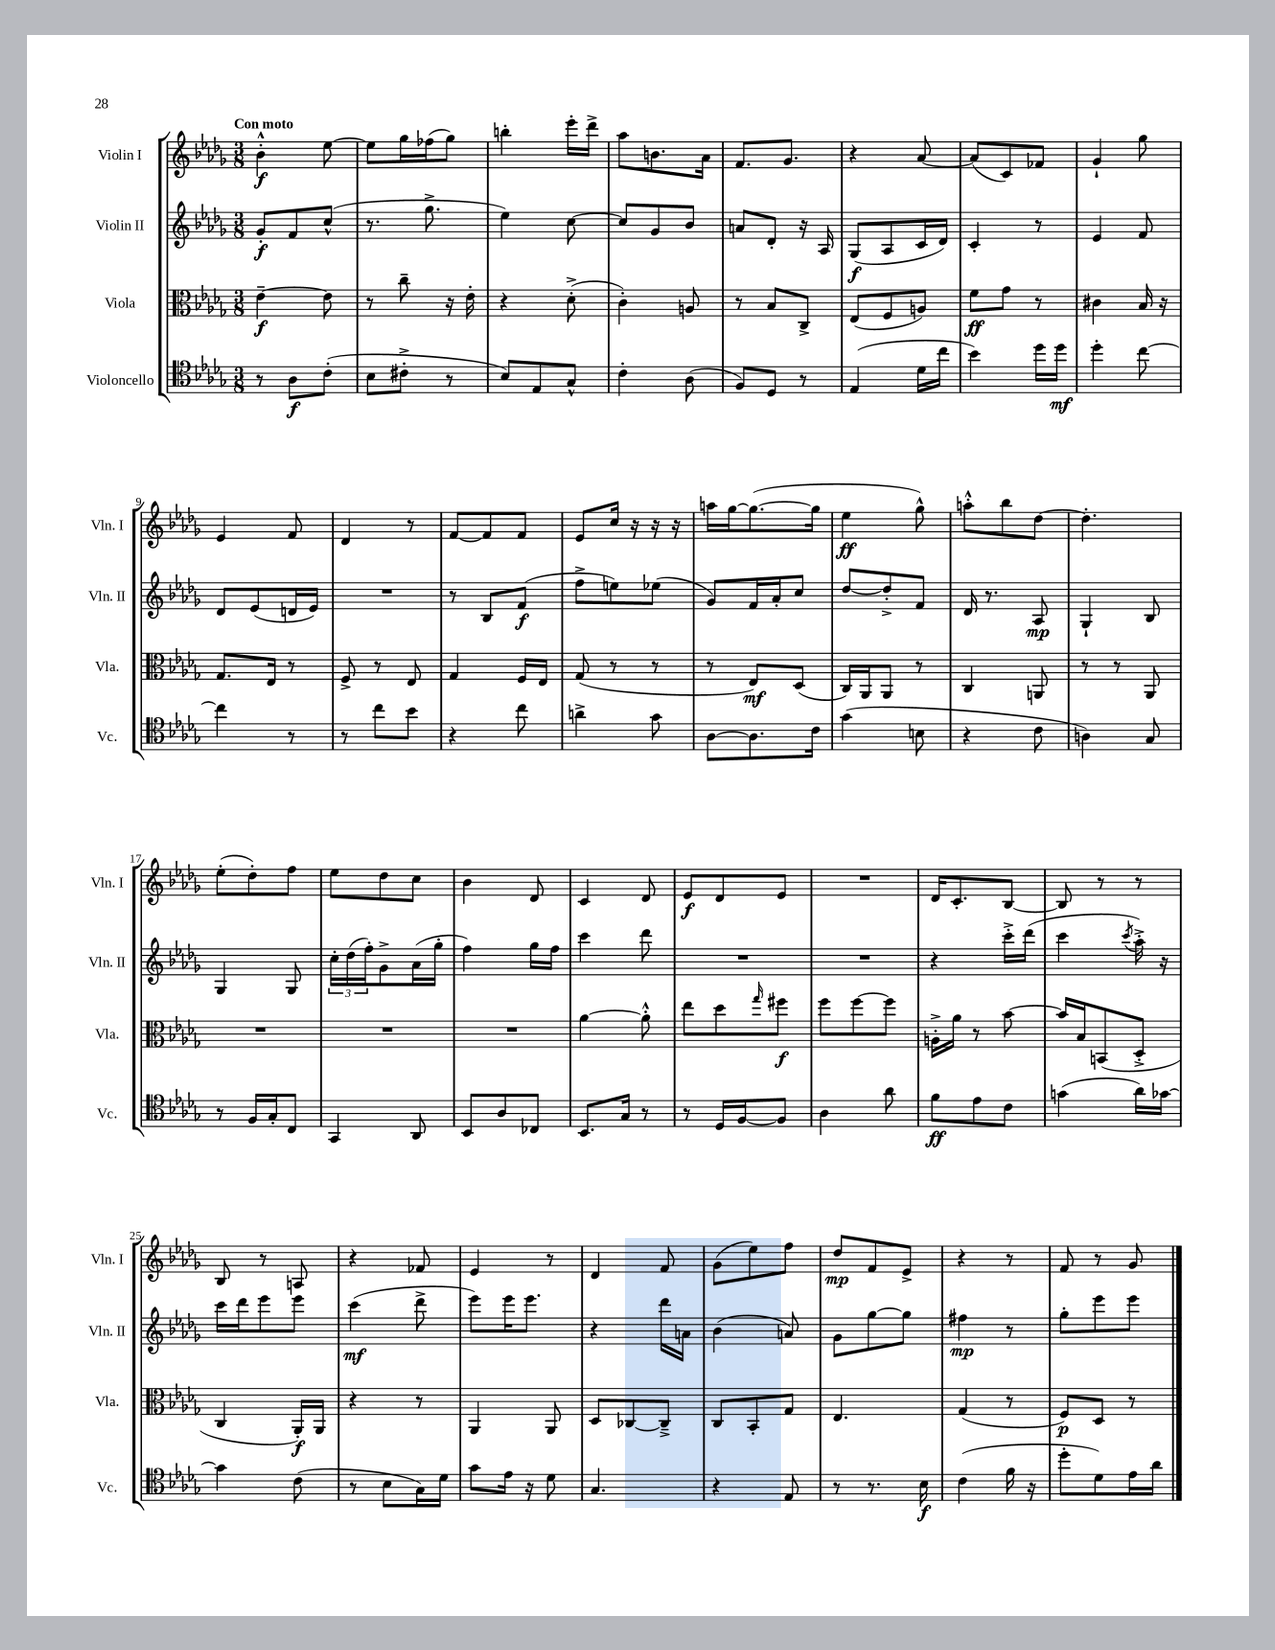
<<
\new StaffGroup <<
\new Staff = "s0" \with { instrumentName = "Violin I" shortInstrumentName = "Vln. I" } {
    \clef treble \key des \major \numericTimeSignature \time 3/8 \tempo "Con moto"
    bes'4-.-^\f ees''8~ |
    ees''8 ges''16 fes''16( ges''8) |
    b''4-. ees'''16-. des'''16-> |
    aes''8 b'8. aes'16 |
    f'8. ges'8. |
    r4 aes'8~ |
    aes'8( c'8) fes'8 |
    ges'4-! ges''8 |
    ees'4 f'8 |
    des'4 r8 |
    f'8~ f'8 f'8 |
    ees'8 c''16 r16 r16 r16 |
    a''16 ges''16~ ges''8.~( ges''16 |
    ees''4\ff ges''8-^) |
    a''8-.-^ bes''8 des''8~ |
    des''4.-. |
    ees''8-.( des''8-.) f''8 |
    ees''8 des''8 c''8 |
    bes'4 des'8 |
    c'4 des'8 |
    ees'8\f des'8 ees'8 |
    R4. |
    des'16 c'8.-. bes8~ |
    bes8 r8 r8 |
    bes8 r8 a8 |
    r4 fes'8 |
    ees'4 r8 |
    des'4 f'8 |
    ges'8( ees''8) f''8 |
    des''8\mp f'8 ees'8-> |
    r4 r8 |
    f'8 r8 ges'8 \bar "|." |
}
\new Staff = "s1" \with { instrumentName = "Violin II" shortInstrumentName = "Vln. II" } {
    \clef treble \key des \major \numericTimeSignature \time 3/8
    ges'8-.\f f'8 c''8-^( |
    r8. ges''8.-> |
    ees''4) c''8~ |
    c''8 ges'8 bes'8 |
    a'8 des'8-. r16 aes16 |
    ges8\f( aes8 c'16 des'16) |
    c'4-. r8 |
    ees'4 f'8 |
    des'8 ees'8( d'16 ees'16) |
    R4. |
    r8 bes8 f'8\f( |
    f''8-> e''8) ees''8( |
    ges'8) f'16 aes'16-. c''8 |
    des''8~ des''8-.-> f'8 |
    des'16 r8. aes8\mp |
    ges4-! bes8 |
    ges4 ges8 |
    \tuplet 3/2 { c''16-. des''16( f''16-.) } ges'8-> aes'16( ges''16-. |
    f''4) ges''16 f''16 |
    c'''4 des'''8 |
    R4. |
    R4. |
    r4 c'''16-.-> des'''16( |
    c'''4 \acciaccatura { c'''8 } aes''16-.->) r16 |
    c'''16 des'''16 ees'''8 ees'''8 |
    c'''4\mf( des'''8-> |
    ees'''8) ees'''16 ees'''8. |
    r4 des'''16 a'16 |
    bes'4( a'8) |
    ges'8 ges''8~ ges''8 |
    fis''4\mp r8 |
    ges''8-. ees'''8 ees'''8 \bar "|." |
}
\new Staff = "s2" \with { instrumentName = "Viola" shortInstrumentName = "Vla." } {
    \clef alto \key des \major \numericTimeSignature \time 3/8
    ees'4~--\f ees'8 |
    r8 c''8-- r16 ees'16-. |
    r4 des'8-.->( |
    c'4-.) a8 |
    r8 bes8 c8-> |
    ees8( f8 a8) |
    f'8\ff ges'8 r8 |
    cis'4 bes16 r16 |
    ges8. ees16 r8 |
    f8-> r8 ees8 |
    ges4 f16 ees16 |
    ges8( r8 r8 |
    r8 ees8\mf) des8( |
    c16) aes,16 aes,8 r8 |
    c4 a,8 |
    r8 r8 aes,8 |
    R4. |
    R4. |
    R4. |
    aes'4~ aes'8-.-^ |
    ees''8 des''8 \grace { ges''16 } fis''8\f |
    f''8 f''8~ f''8 |
    a16-.-> aes'16 r8 bes'8~ |
    bes'16 bes16 b,8( des8-.-> |
    c4 aes,16-.\f) aes,16 |
    r4 r8 |
    aes,4 aes,8 |
    des8 ces8~ ces8---> |
    c8 bes,8-. ges8 |
    ees4. |
    ges4( r8 |
    f8\p) des8 r8 \bar "|." |
}
\new Staff = "s3" \with { instrumentName = "Violoncello" shortInstrumentName = "Vc." } {
    \clef tenor \key des \major \numericTimeSignature \time 3/8
    r8 aes8\f c'8-.( |
    bes8 cis'8-.-> r8 |
    bes8) ees8 ges8-^ |
    c'4-. aes8( |
    f8) des8 r8 |
    ees4( des'16 c''16 |
    bes'4) des''16 des''16\mf |
    des''4-. c''8~ |
    c''4 r8 |
    r8 c''8 bes'8 |
    r4 c''8 |
    a'4-> ges'8 |
    aes8~ aes8. c'16 |
    ges'4( b8 |
    r4 c'8 |
    a4) ges8 |
    r8 f16 ges16-. c8 |
    ges,4 aes,8 |
    bes,8 aes8 ces8 |
    bes,8. ges16 r8 |
    r8 des16 f16~ f8 |
    aes4 aes'8 |
    f'8\ff ees'8 c'8 |
    g'4( aes'16) ges'16~ |
    ges'4 c'8( |
    r8 bes8 ges16) des'16 |
    ges'8 ees'16 r16 des'8 |
    ges4. |
    r4 ees8 |
    r8 r8. bes16\f |
    c'4( f'16 r16 |
    des''8-. des'8) ees'16 aes'16 \bar "|." |
}
>>
>>
